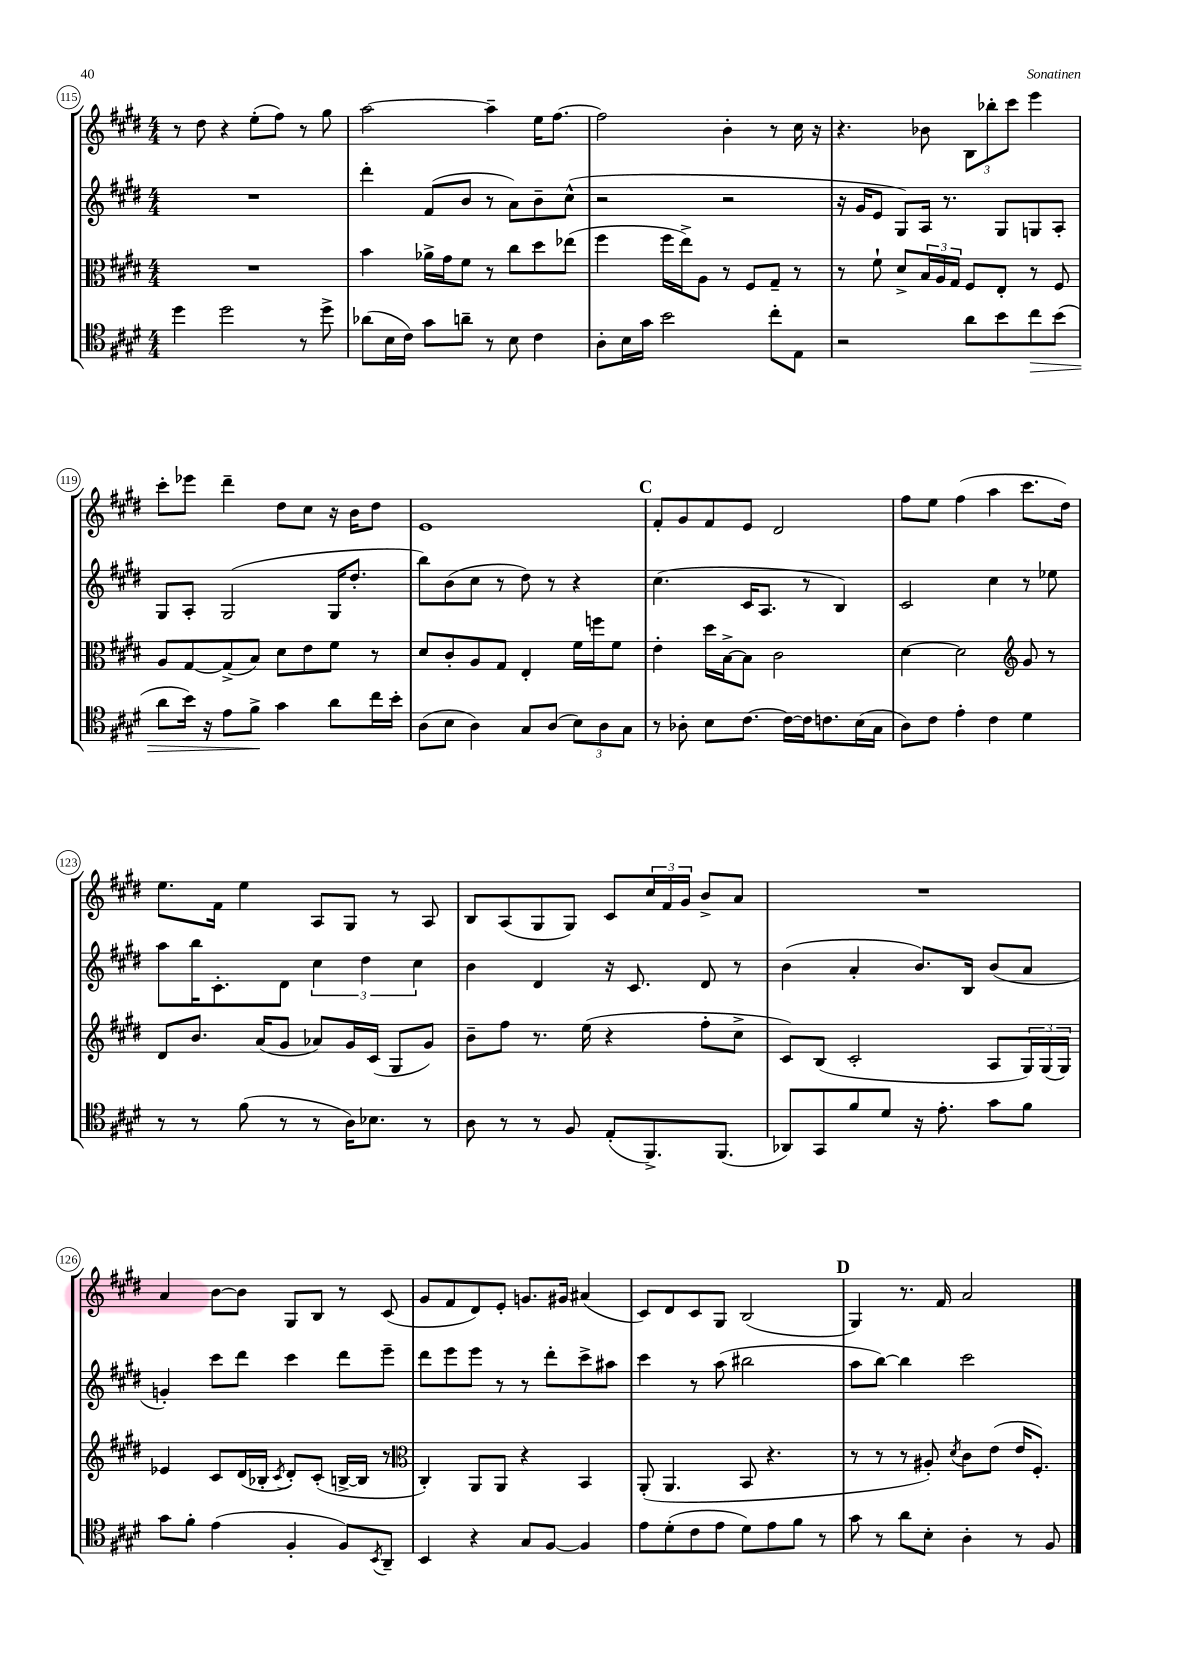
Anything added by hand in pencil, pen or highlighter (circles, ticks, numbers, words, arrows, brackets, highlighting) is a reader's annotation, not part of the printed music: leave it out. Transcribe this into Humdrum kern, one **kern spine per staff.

**kern	**kern	**kern	**kern
*staff4	*staff3	*staff2	*staff1
*clefC4	*clefC3	*clefG2	*clefG2
*k[f#c#g#d#]	*k[f#c#g#d#]	*k[f#c#g#d#]	*k[f#c#g#d#]
*M4/4	*M4/4	*M4/4	*M4/4
4dd#	1r	1r	8r
.	.	.	8dd#
2dd#	.	.	4r
.	.	.	(8ee'
.	.	.	8ff#)
8r	.	.	8r
8dd#^	.	.	8gg#
=	=	=	=
(8a-	4b	4ddd#'	[2aa
16B	.	.	.
16c#)	.	.	.
8g#	16a-^	(8f#	.
.	16g#	.	.
8a~	8f#	8b	.
8r	8r	8r	4aa~]
8B	8cc#	8a)	.
4c#	8dd#	8b~	16ee
.	.	.	[8.ff#
.	(8ee-	(8cc#^^	.
=	=	=	=
8A'	4ff#	2r	2ff#]
16B	.	.	.
16g#	.	.	.
2b	16ff#	.	.
.	16ee^)	.	.
.	8A	.	.
.	8r	2r	4b'
.	8F#	.	.
8cc#'	8G#~	.	8r
8E	8r	.	16cc#
.	.	.	16r
=	=	=	=
2r	8r	16r	4.r
.	.	16g#	.
.	8f#`	8e	.
.	8d#^	8G#)	.
.	24B	16A	8b-
.	24A	.	.
.	.	8.r	.
.	24G#	.	.
8a	8F#	.	12B
.	.	.	12bb-'
8b	8E'	8G#	.
.	.	.	12ccc#
8cc#	8r	8G	4eee
(8b	8F#	8A'	.
=	=	=	=
8a	8A	8G#	8ccc#'
16b)	[8G#	8A'	8eee-
16r	.	.	.
8e	(8G#^]	(2G#	4ddd#~
8f#^	8B)	.	.
4g#	8d#	.	8dd#
.	8e	.	8cc#
8a	8f#	16G#	16r
.	.	8.dd#'	16b
16cc#	8r	.	8dd#
16b'	.	.	.
=	=	=	=
(8A	8d#	8bb)	1e
8B	8c#'	(8b	.
4A)	8A	8cc#	.
.	8G#	8r	.
8G#	4E'	8dd#)	.
(8A	.	8r	.
12B)	16f#	4r	.
.	16ff	.	.
12A	.	.	.
.	8f#	.	.
12G#	.	.	.
=	=	=	=
8r	4e'	(4.cc#	8f#'
8A-'	.	.	8g#
8B	16dd#	.	8f#
.	[16B^	.	.
[8.c#	8B]	16c#	8e
.	.	8.A	.
.	2c#	.	2d#
16c#_	.	.	.
16c#]	.	8r	.
8.c	.	.	.
.	.	4B)	.
(16B	.	.	.
16G#	.	.	.
=	=	=	=
8A)	[4d#	2c#	8ff#
8c#	.	.	8ee
4e'	2d#]	.	(4ff#
4c#	.	4cc#	4aa
*	*clefG2	*	*
4d#	8g#	8r	8.ccc#
.	8r	8ee-	.
.	.	.	16dd#)
=	=	=	=
8r	8d#	8aa	8.ee
8r	8.b	16bb	.
.	.	8.c#'	16f#
(8f#	.	.	4ee
.	(16a	.	.
8r	8g#	8d#	.
8r	8a-)	6cc#	8A
16A)	16g#	.	8G#
.	.	6dd#	.
8.B-	(16c#	.	.
.	8G#	.	8r
.	.	6cc#	.
8r	8g#)	.	8A
=	=	=	=
8A	8b~	4b	8B
8r	8ff#	.	(8A
8r	8.r	4d#	8G#
8F#	.	.	8G#)
.	(16ee	.	.
(8E'	4r	16r	8c#
.	.	8.c#	.
8.FF#^)	.	.	24cc#
.	.	.	24f#
.	.	.	24g#
.	8ff#'	8d#	8b^
(8.FF#	.	.	.
.	8cc#^	8r	8a
=	=	=	=
8AA-)	8c#)	(4b	1r
8GG#	(8B	.	.
8f#	2c#'	4a'	.
8d#	.	.	.
16r	.	8.b)	.
8.e'	.	.	.
.	.	16B	.
8g#	8A	(8b	.
8f#	24G#)	8a	.
.	(24G#	.	.
.	24G#)	.	.
=	=	=	=
8g#	4e-	4g')	4a
8f#'	.	.	.
(4e	8c#	8ccc#	[8b
.	(16d#	8ddd#	8b]
.	16B-'	.	.
.	8qc#	.	.
4F#'	8d#')	4ccc#	8G#
.	(8c#'	.	8B
8F#)	[16B^	8ddd#	8r
.	16B]	.	.
8qBB	.	.	.
8AA~	8r	8eee~	(8c#
=	=	=	=
*	*clefC3	*	*
4BB	4C#')	8ddd#	8g#
.	.	8eee	8f#
4r	8AA	8eee	8d#)
.	8AA	8r	8e'
8G#	4r	8r	8.g
[8F#	.	8ddd#'	.
.	.	.	16g#
4F#]	4BB	8ccc#^	(4a#
.	.	8aa#	.
=	=	=	=
8e	(8AA'	4ccc#	8c#)
(8d#'	4.AA	.	8d#
8c#	.	8r	8c#
8e	.	(8aa	8G#
8d#)	8BB	2bb#	(2B
8e	4.r	.	.
8f#	.	.	.
8r	.	.	.
=	=	=	=
8g#	8r	8aa	4G#)
8r	8r	[8bb)	.
8a	8r	4bb]	8.r
8B'	8A#')	.	.
.	.	.	16f#
.	8qd#	.	.
4A'	8c#	2ccc#	2a
.	(8e	.	.
8r	16e	.	.
.	8.F#')	.	.
8F#	.	.	.
==	==	==	==
*-	*-	*-	*-
